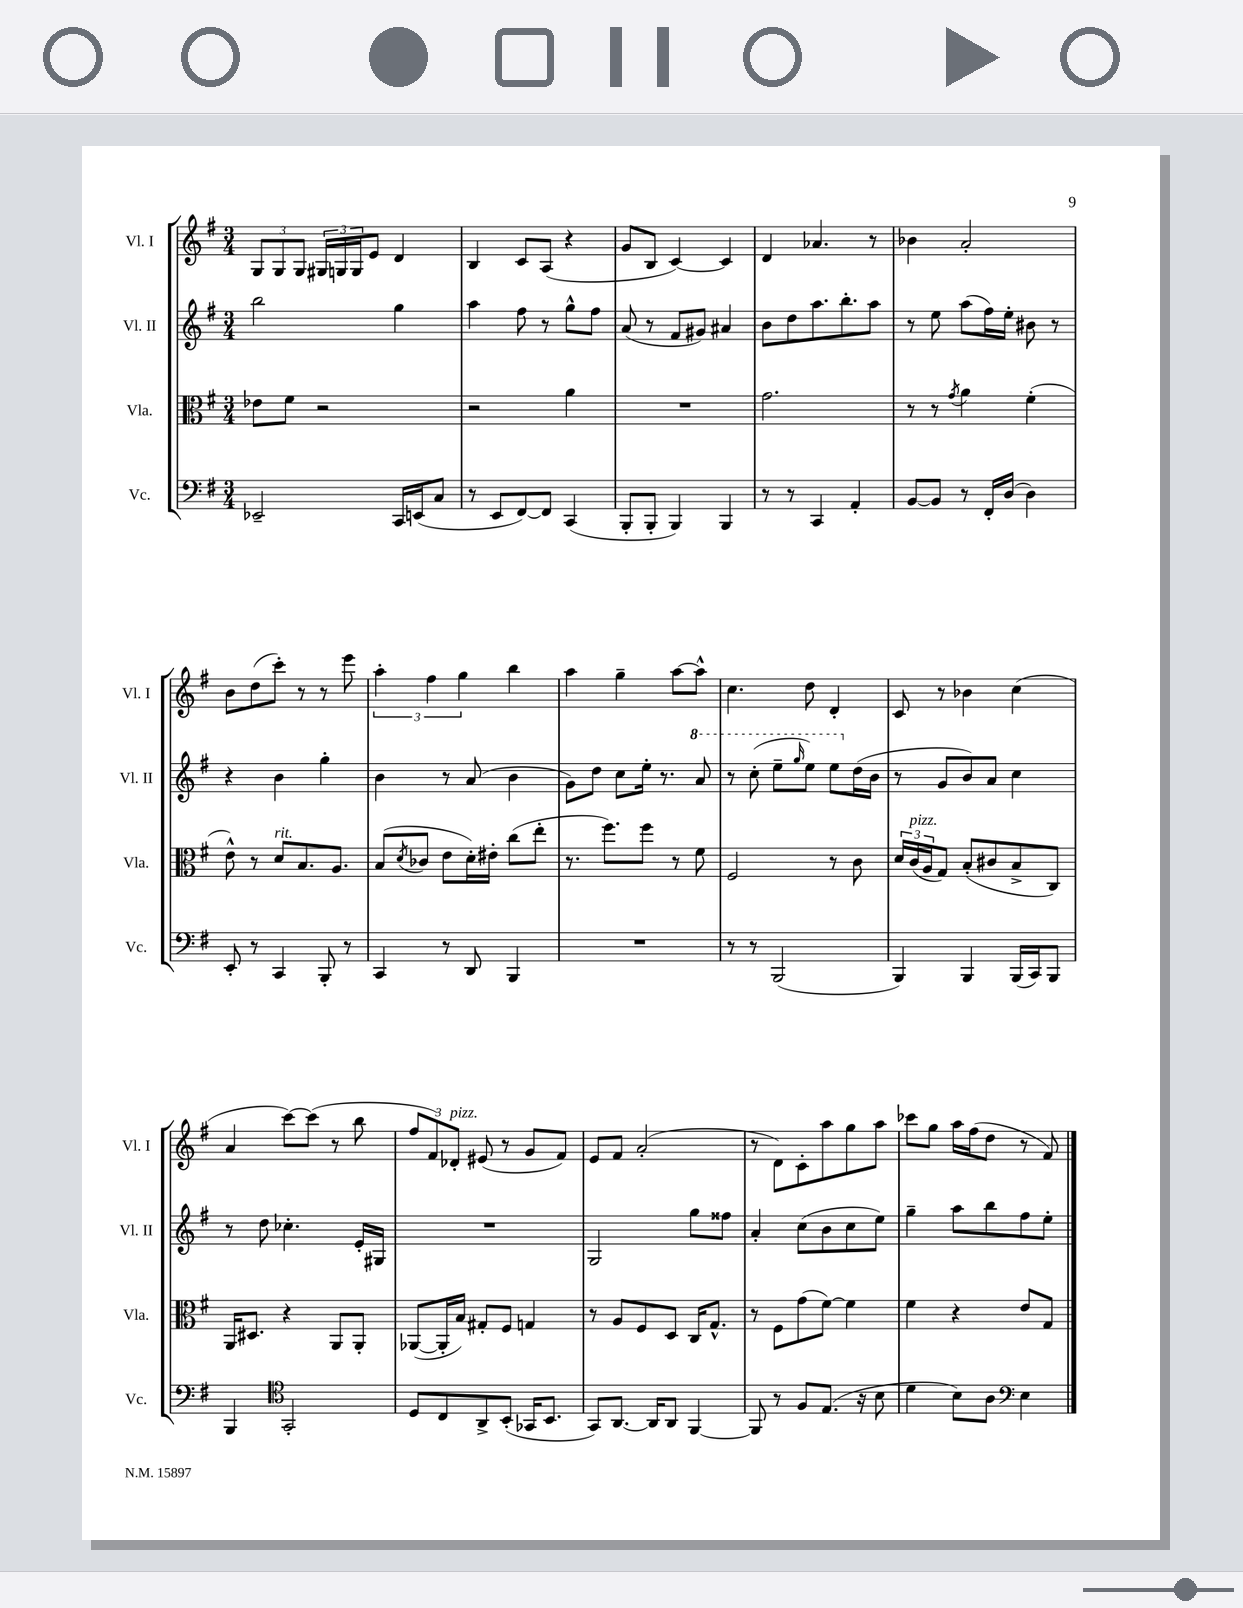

**kern	**kern	**kern	**kern
*staff4	*staff3	*staff2	*staff1
*clefF4	*clefC3	*clefG2	*clefG2
*k[f#]	*k[f#]	*k[f#]	*k[f#]
*M3/4	*M3/4	*M3/4	*M3/4
2EE-~	8e-	2bb	12G
.	.	.	12G
.	8f#	.	.
.	.	.	12G
.	2r	.	24G#
.	.	.	24G
.	.	.	24G
.	.	.	8e
16CC	.	4gg	4d
(16EE	.	.	.
8C	.	.	.
=	=	=	=
8r	2r	4aa	4B
8EE	.	.	.
[8FF#)	.	8ff#	8c
8FF#]	.	8r	(8A
(4CC	4a	8gg^^	4r
.	.	8ff#	.
=	=	=	=
8BBB'	2.r	(8a	8g
8BBB'	.	8r	8B
4BBB)	.	8f#	[4c)
.	.	8g#)	.
4BBB	.	4a#	4c]
=	=	=	=
8r	2.g	8b	4d
8r	.	8dd	.
4CC	.	8.aa	4.a-
.	.	8.bb'	.
4AA'	.	.	.
.	.	8aa	8r
=	=	=	=
[8BB	8r	8r	4b-
8BB]	8r	8ee	.
.	8qg	.	.
8r	4a	(8aa	2a'
16FF#'	.	16ff#)	.
(16D	.	16ee'	.
4D)	(4f#'	8b#	.
.	.	8r	.
=	=	=	=
8EE'	8e^^)	4r	8b
8r	8r	.	(8dd
4CC	8d	4b	8ccc')
.	8.B	.	8r
8BBB'	.	4gg'	8r
.	8.A	.	.
8r	.	.	8eee
=	=	=	=
4CC	(8B	4b	6aa'
.	8qd	.	.
.	8c-	.	.
.	.	.	6ff#
8r	8e	8r	.
.	.	.	6gg
8DD	16d')	(8a	.
.	16e#'	.	.
4BBB	(8cc	4b	4bb
.	8ee'	.	.
=	=	=	=
2.r	8.r	8g)	4aa
.	.	8dd	.
.	8.ff#)	.	.
.	.	8cc	4gg~
.	8ff#	16ee'	.
.	.	8.r	.
.	8r	.	[8aa
.	8f#	8aa	8aa^^]
=	=	=	=
8r	2F#	8r	4.cc
8r	.	(8ccc'	.
(2BBB	.	8eee~	.
.	.	16qqggg	.
.	.	8eee)	8dd
.	8r	8eee	4d'
.	8c	(16dd	.
.	.	16b	.
=	=	=	=
4BBB)	24d	8r	8c
.	(24c	.	.
.	24A	.	.
.	8G)	8g	8r
4BBB	(8B'	8b)	4b-
.	8c#	8a	.
(16BBB	8B^	4cc	(4cc
16CC)	.	.	.
8BBB	8C)	.	.
=	=	=	=
4BBB	16AA	8r	4a
.	8.D#	.	.
.	.	8dd	.
*clefC4	*	*	*
2GG'	4r	4.cc-'	[8ccc)
.	.	.	(8ccc]
.	8AA	.	8r
.	8AA'	16e'	8bb
.	.	16G#	.
=	=	=	=
8D	([8AA-	2.r	12ff#
.	.	.	12f#)
8C	16AA-']	.	.
.	.	.	12d-'
.	16B)	.	.
8AA^	8G#'	.	(8e#
(8BB'	8F#	.	8r
16GG-	4G	.	8g
8.BB	.	.	.
.	.	.	8f#)
=	=	=	=
8GG)	8r	2G	8e
[8.AA	8A	.	8f#
.	8F#	.	(2a'
16AA]	.	.	.
8AA	8D	.	.
[4FF#	16C	8gg	.
.	8.G^^	.	.
.	.	8ff##	.
=	=	=	=
8FF#]	8r	4a'	8r
8r	8F#	.	8d)
8F#	(8g	(8cc	8c'
(8.E	[8f#)	8b	8aa
.	4f#]	8cc	8gg
16r	.	.	.
8B	.	8ee)	8aa
=	=	=	=
4d	4f#	4gg~	8ccc-
.	.	.	8gg
8B)	4r	8aa	16aa
.	.	.	(16ff#
8A	.	8bb	8dd
*clefF4	*	*	*
4E	8e	8ff#	8r
.	8G	8ee'	8f#)
==	==	==	==
*-	*-	*-	*-
